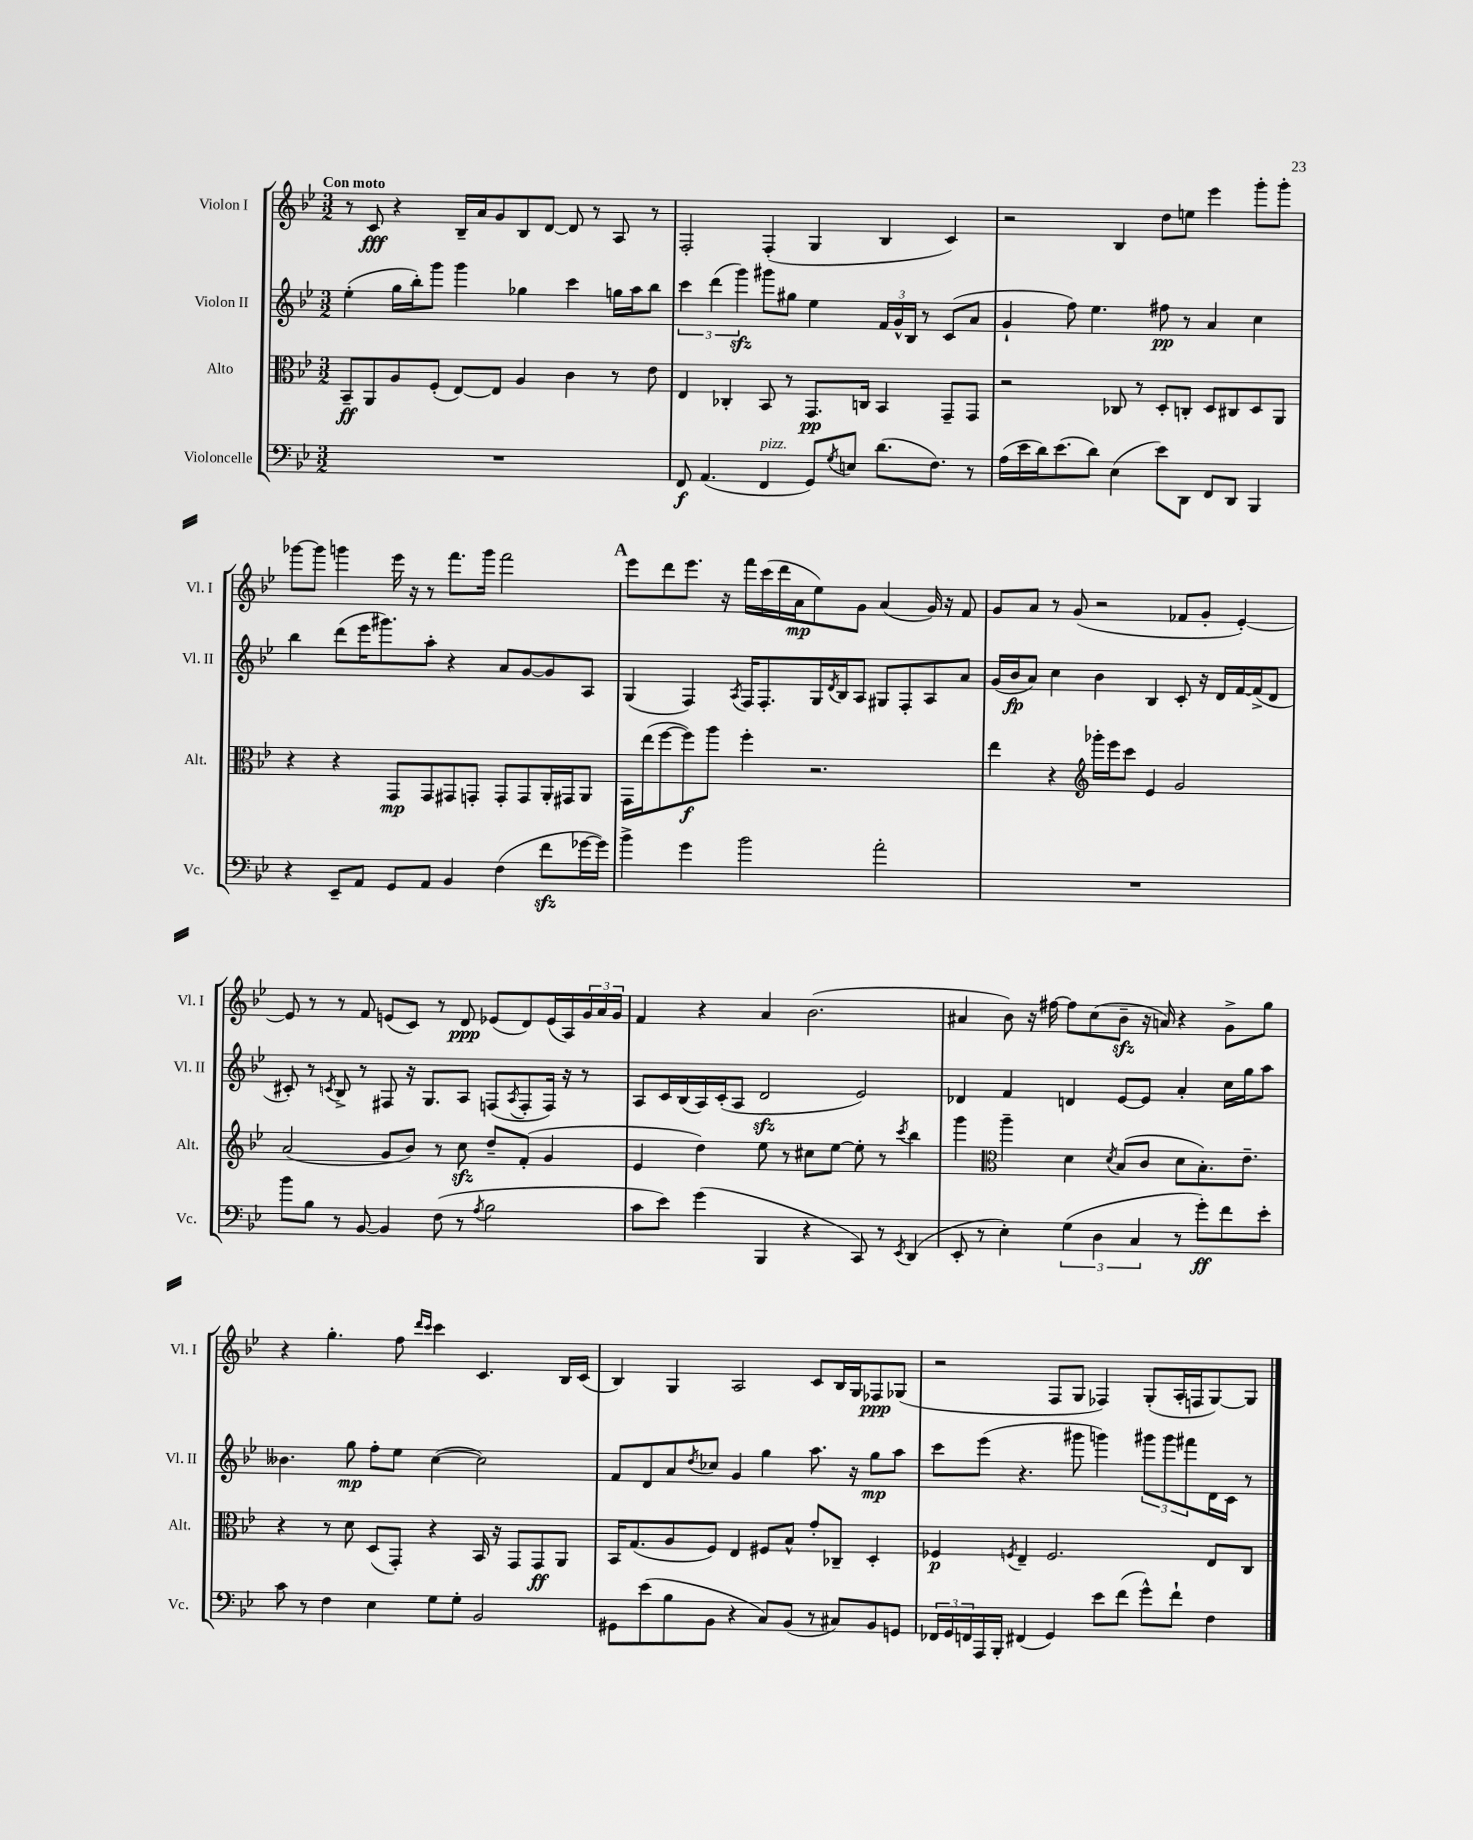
<<
\new StaffGroup <<
\new Staff = "s0" \with { instrumentName = "Violon I" shortInstrumentName = "Vl. I" } {
    \clef treble \key bes \major \numericTimeSignature \time 3/2 \tempo "Con moto"
    r8 c'8\fff r4 bes16-- a'16 g'8 bes8 d'8~ d'8 r8 a8 r8 |
    f2-. f4-.( g4 bes4 c'4) |
    r2 bes4 d''8 e''8 ees'''4 g'''8-. g'''8-. |
    ges'''8~ ges'''8 g'''4 ees'''16 r16 r8 f'''8. g'''16 f'''2 |
    \mark \markup { \bold "A" } ees'''8 d'''8 ees'''8. r16 f'''16 c'''16( d'''16 a'16\mp ees''8) g'8 a'4( g'16) r16 f'8 |
    g'8 a'8 r8 g'8( r2 fes'8 g'8-. ees'4~-.) |
    ees'8 r8 r8 f'8 e'8( c'8) r8 d'8\ppp ees'8( d'8) ees'16( a16) \tuplet 3/2 { g'16 a'16 g'16 } |
    f'4 r4 a'4 bes'2.( |
    ais'4 bes'8) r16 fis''16~ fis''8 c''8( bes'8--\sfz r16 a'16) r4 g'8-> g''8 |
    r4 g''4.-. f''8 \grace { d'''16 c'''16 } c'''4 c'4. bes16 c'16( |
    bes4) g4 a2 c'8 bes16 g16 fes8\ppp ges8( |
    r2 f8 g8 fes4) g8-.( a16-. f16 g8~) g8 \bar "|." |
}
\new Staff = "s1" \with { instrumentName = "Violon II" shortInstrumentName = "Vl. II" } {
    \clef treble \key bes \major \numericTimeSignature \time 3/2
    ees''4-.( g''16 bes''16-.) g'''8 g'''4 ges''4 c'''4 g''16 a''16 bes''8 |
    \tuplet 3/2 { c'''4 d'''4( g'''4\sfz) } gis'''8 gis''8 ees''4 \tuplet 3/2 { f'16 g'16-^ bes16 } r8 c'8( a'8 |
    g'4-! f''8) ees''4. fis''8\pp r8 a'4 c''4 |
    bes''4 d'''8( ees'''16 gis'''8.) a''8-. r4 a'8 g'8~ g'8 a8 |
    \mark \markup { \bold "A" } g4( f4) \acciaccatura { a8 } f16 f8.-. g16 \acciaccatura { d'8 } bes16 a8 gis8 f8-. a8 a'8 |
    g'16( bes'16\fp a'8) c''4 bes'4 bes4 c'8-. r16 d'16 f'16~ f'16->( d'8 |
    cis'8-.) r8 \acciaccatura { c'8 } bes8-> r8 fis8 r16 g8. a8 f8( \acciaccatura { a8 } f8-. f16) r16 r8 |
    a8 c'16 bes16( a16) c'16-.( a8 d'2\sfz ees'2) |
    des'4 f'4 d'4 ees'8~ ees'8 a'4-. c''16 g''16 a''8 |
    beses'4. g''8\mp f''8-. ees''8 c''4~( c''2) |
    f'8 d'8 a'8 \acciaccatura { d''8 } ces''8 g'4 g''4 a''8. r16 g''8\mp a''8 |
    c'''8 ees'''8( r4. gis'''8 g'''4) \tuplet 3/2 { gis'''8 gis'''8 fis'''8 } d'16 c'16 r8 \bar "|." |
}
\new Staff = "s2" \with { instrumentName = "Alto" shortInstrumentName = "Alt." } {
    \clef alto \key bes \major \numericTimeSignature \time 3/2
    bes,8--\ff a,8 a8 f8-.( ees8~) ees8 a4 c'4 r8 ees'8 |
    ees4 ces4-. bes,8 r8 g,8.\pp c16 bes,4 g,8-- g,8 |
    r2 ces8 r8 d8-. c8-. d8 cis8 d8 a,8 |
    r4 r4 g,8\mp g,8 gis,8 g,8-. g,8-. g,8 a,16-. gis,16 a,8 |
    \mark \markup { \bold "A" } g,16 ees''16( f''8~ f''8\f) a''8 f''4-. r2. |
    ees''4 r4 \clef treble ges'''16-. ees'''16 c'''8 ees'4 g'2 |
    a'2( g'8 bes'8) r8 c''8\sfz d''8-- f'8-.( g'4 |
    ees'4 d''4) ees''8 r8 cis''8 ees''8~ ees''8-. r8 \acciaccatura { c'''8 } bes''4 |
    g'''4 \clef alto a''4-- d'4 \acciaccatura { d'8 } bes8( c'8 d'8 bes8.-.) ees'8.-- |
    r4 r8 d'8 d8( g,8-.) r4 bes,16 r16 g,8 g,8\ff a,8 |
    bes,16 g8.( a8 f8) ees4 fis8 bes8-^ g'8-. ces8-- d4-. |
    fes4\p \acciaccatura { f8 } ees4-- f2. ees8 c8 \bar "|." |
}
\new Staff = "s3" \with { instrumentName = "Violoncelle" shortInstrumentName = "Vc." } {
    \clef bass \key bes \major \numericTimeSignature \time 3/2
    R1. |
    f,8\f a,4.( f,4^\markup { \italic "pizz." } g,8) \acciaccatura { g8 } e8 d'8.( f8.) r8 |
    a16( ees'16 d'16) ees'8.( d'8) ees4( ees'8) d,8 f,8 d,8 bes,,4 |
    r4 ees,8-- a,8 g,8 a,8 bes,4 f4( f'8\sfz ges'16~ ges'16) |
    \mark \markup { \bold "A" } bes'4-> g'4 bes'2 a'2-. |
    R1. |
    bes'8 bes8 r8 bes,8~ bes,4 f8( r8 \acciaccatura { a8 } bes2 |
    c'8 ees'8) g'4( bes,,4 r4 c,8) r8 \acciaccatura { ees,8 } d,4( |
    ees,8-. r8 ees4-.) \tuplet 3/2 { g4( d4 c4 } r8 g'8-.\ff) f'8 ees'8-. |
    c'8 r8 f4 ees4 g8 g8-. bes,2 |
    gis,8 ees'8( bes8 bes,8 r4 c8) bes,8( r8 cis8) bes,8 g,8 |
    \tuplet 3/2 { fes,16 g,16 f,16 } a,,16 bes,,16-. fis,4( g,4) ees'8 f'8( g'8-^) f'8-! f4 \bar "|." |
}
>>
>>
\layout { \context { \Score \remove "Bar_number_engraver" } }
